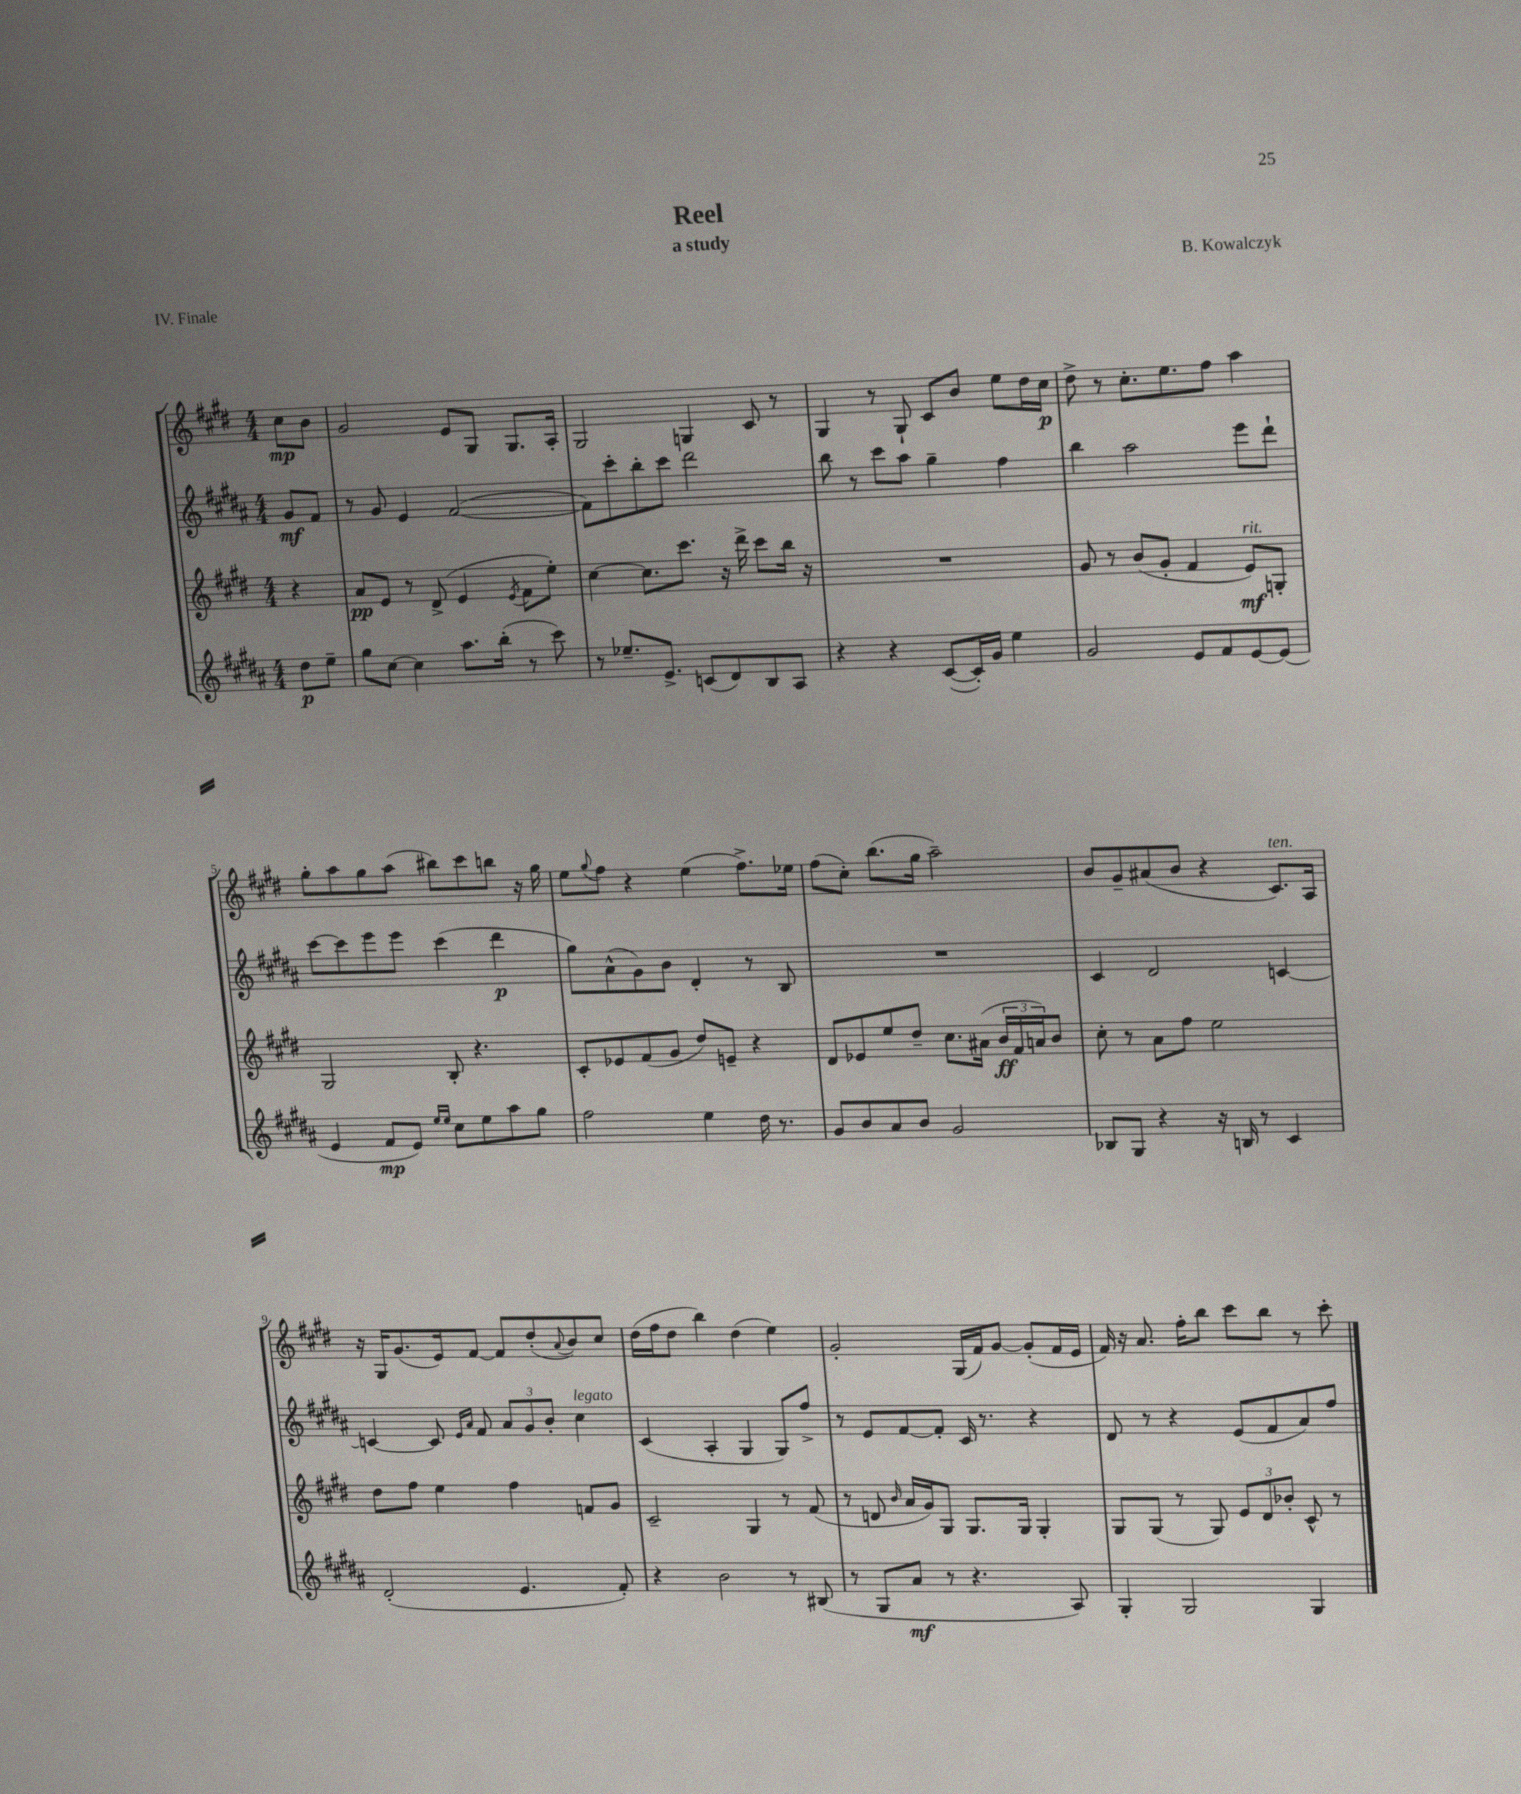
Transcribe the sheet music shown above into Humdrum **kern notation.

**kern	**kern	**kern	**kern
*staff4	*staff3	*staff2	*staff1
*clefG2	*clefG2	*clefG2	*clefG2
*k[f#c#g#d#a#]	*k[f#c#g#d#]	*k[f#c#g#d#a#]	*k[f#c#g#d#]
*M4/4	*M4/4	*M4/4	*M4/4
8dd#\L	4r	8g#/L	8cc#\L
8ee~\J	.	8f#/J	8b\J
=	=	=	=
8gg#\L	8a/L	8r	2g#/
[8cc#\J	8e/J	8g#/	.
4cc#\]	8r	4e/	.
.	(8d#^/	.	.
8.aa#\L	4e/	([2f#/	8e/L
.	.	.	8G#/J
(16bb'\Jk	.	.	.
.	8qe/	.	.
8r	8f#\L	.	8.G#/L
8ccc#\)	8ee'\J)	.	.
.	.	.	16A'/Jk
=	=	=	=
8r	[4cc#\	8f#\]L)	2G#/
8.ee-~/L	.	8ccc#'\	.
.	8.cc#\]L	8bb'\	.
8.e^/J	.	.	.
.	.	8ccc#\J	.
.	8.ccc#\J	.	.
(8c/L	.	2ddd#\	4G/
8d#/)	16r	.	.
.	16ddd#^\	.	.
8B/	8ccc#\L	.	8c#/
8A#/J	16bb\Jk	.	8r
.	16r	.	.
=	=	=	=
4r	1r	8bb\	4G#/
.	.	8r	.
4r	.	8ccc#\L	8r
.	.	8aa#\J	8G#`/
([8c#/L	.	4gg#~\	8c#/L
16c#'/]L)	.	.	8b/J
16g#/JJ	.	.	.
4ee\	.	4ff#\	8ee\L
.	.	.	16dd#\L
.	.	.	16cc#\JJ
=	=	=	=
2g#/	8g#/	4bb\	8dd#^\
.	8r	.	8r
.	(8b/L	2aa#\	8.cc#'\L
.	8g#'/J	.	.
.	.	.	8.ee\
8e/L	4f#/	.	.
8f#/	.	.	8ff#\J
[8e/	8e/L)	8eee\L	4aa\
(8e/]J	8G'/J	8ddd#`\J	.
=	=	=	=
4e/	2G#/	[8ccc#\L	8gg#'\L
.	.	8ccc#\]	8aa\
8f#/L	.	8eee\	8gg#\
8e/J)	.	8eee\J	(8aa\J
16qqee/LL	.	.	.
16qqee/JJ	.	.	.
8cc#\L	8B'/	(4ccc#\	8bb#\L)
8ee\	4.r	.	8ccc#\
8aa#\	.	4ddd#\	8bb\J
8gg#\J	.	.	16r
.	.	.	16gg#\
=	=	=	=
2ff#\	8c#'/L	8gg#\L)	8ee\L
.	.	.	8qqgg#/
.	8e-/	(8a#^^\	8ff#\J
.	(8f#/	8g#\)	4r
.	8g#/J	8b\J	.
4ee\	8dd#/L)	4d#'/	(4ee\
.	8e~/J	.	.
16dd#\	4r	8r	8.ff#^\L)
8.r	.	.	.
.	.	8B/	.
.	.	.	16ee-\Jk
=	=	=	=
8g#/L	8d#/L	1r	(8ff#\L
8b/	8e-/	.	8cc#'\J)
8a#/	8ee/	.	(8.bb\L
8b/J	8dd#~/J	.	.
.	.	.	16gg#\Jk
2g#/	8.cc#\L	.	2aa~\)
.	(16a#\Jk	.	.
.	24b/LL	.	.
.	24f#/	.	.
.	24a/J)	.	.
.	8b/J	.	.
=	=	=	=
8B-/L	8cc#'\	4c#/	8b/L
8G#/J	8r	.	8g#~/
4r	8a\L	2d#/	(8a#/
.	8ff#\J	.	8b/J
16r	2ee\	.	4r
16B/	.	.	.
8r	.	.	.
4c#/	.	[4c/	8.c#/L)
.	.	.	16A/Jk
=	=	=	=
(2d#'/	8dd#\L	4c/_	16r
.	.	.	16G#/LK
.	8ff#\J	.	(8.g#/
.	4ee\	8c/]	.
.	.	.	16e/k)
.	.	16qqe/LL	.
.	.	16qqa#/JJ	.
.	.	8f#/	[8f#/J
4.e/	4ff#\	12a#/L	8f#/]L
.	.	12g#/	.
.	.	.	(8dd#'/
.	.	12b'/J	.
.	.	.	8qqa/
.	8f/L	4cc#\	8b/)
8f#'/)	8g#/J	.	8cc#/J
=	=	=	=
4r	2c#~/	(4c#/	(16dd#\LL
.	.	.	16ff#\J
.	.	.	8dd#\J
2b\	.	4A#'/	4bb\)
.	4G#/	4G#/	(4dd#\
8r	8r	8G#/L)	4ee\)
(8B#/	(8f#/	8ff#^/J	.
=	=	=	=
8r	8r	8r	2g#'/
8G#/L	8d/	8e/L	.
.	16qqb/	.	.
8a#/J	16a/LL	[8f#/	.
.	16g#/J)	.	.
8r	8G#/J	8f#'/]J	.
4.r	8.G#/L	16c#/	(16G#/LL
.	.	8.r	16f#/J)
.	.	.	[8g#/J
.	16G#/Jk	.	.
.	4G#'/	4r	(8g#'/]L
8A#/)	.	.	16f#/L
.	.	.	16e/JJ
=	=	=	=
4G#'/	8G#/L	8d#/	16f#/)
.	.	.	16r
.	(8G#/J	8r	8.a/
2G#/	8r	4r	.
.	.	.	16ff#'\LK
.	8G#/)	.	8bb\J
.	12e/L	(8e/L	8ccc#\L
.	12d#/	.	.
.	.	8f#/	8bb\J
.	12b-'/J	.	.
4G#/	8c#^^/	8a#/)	8r
.	8r	8ff#/J	8ccc#'\
==	==	==	==
*-	*-	*-	*-
